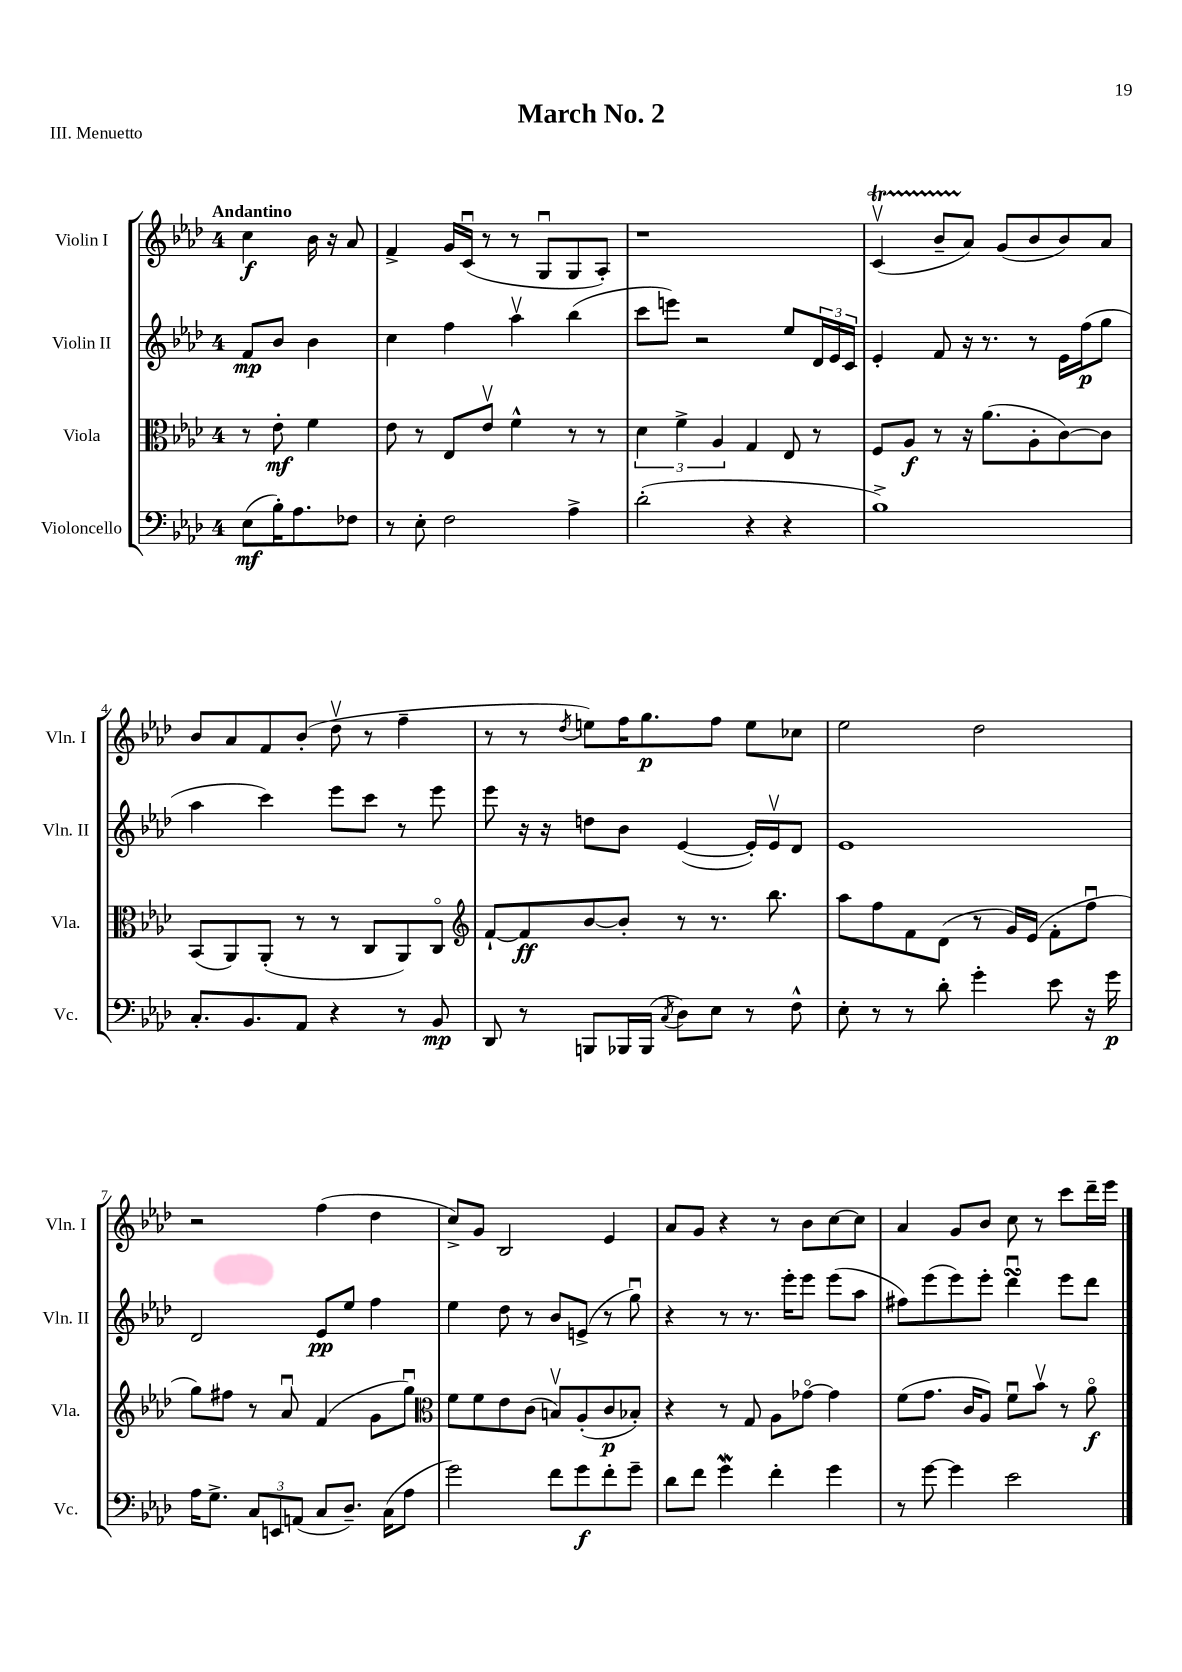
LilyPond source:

\header { title = "March No. 2" piece = "III. Menuetto" }
<<
\new StaffGroup <<
\new Staff = "s0" \with { instrumentName = "Violin I" shortInstrumentName = "Vln. I" } {
    \clef treble \key aes \major \once \override Staff.TimeSignature.style = #'single-digit \time 4/4 \partial 2 \tempo "Andantino"
    c''4\f bes'16 r16 aes'8 |
    f'4-> g'16 c'16\downbow( r8 r8 g8\downbow g8 aes8-.) |
    r1 |
    c'4\upbow\startTrillSpan( bes'8-- aes'8\stopTrillSpan) g'8( bes'8 bes'8) aes'8 |
    bes'8 aes'8 f'8 bes'8-.( des''8\upbow r8 f''4-- |
    r8 r8 \acciaccatura { des''8 } e''8) f''16 g''8.\p f''8 e''8 ces''8 |
    ees''2 des''2 |
    r2 f''4( des''4 |
    c''8->) g'8 bes2 ees'4 |
    aes'8 g'8 r4 r8 bes'8 c''8~ c''8 |
    aes'4 g'8 bes'8 c''8 r8 c'''8 des'''16-- ees'''16 \bar "|." |
}
\new Staff = "s1" \with { instrumentName = "Violin II" shortInstrumentName = "Vln. II" } {
    \clef treble \key aes \major \once \override Staff.TimeSignature.style = #'single-digit \time 4/4 \partial 2
    f'8\mp bes'8 bes'4 |
    c''4 f''4 aes''4\upbow bes''4( |
    c'''8 e'''8) r2 ees''8 \tuplet 3/2 { des'16 ees'16 c'16 } |
    ees'4-. f'8 r16 r8. r8 ees'16 f''16\p( g''8 |
    aes''4 c'''4) ees'''8 c'''8 r8 ees'''8 |
    ees'''8 r16 r16 d''8 bes'8 ees'4~( ees'16-.) ees'16\upbow des'8 |
    ees'1 |
    des'2 ees'8\pp ees''8 f''4 |
    ees''4 des''8 r8 bes'8 e'8->( r8 g''8\downbow) |
    r4 r8 r8. ees'''16-. ees'''8 ees'''8( aes''8 |
    fis''8) ees'''8( ees'''8) ees'''8-. des'''4\downbow\turn ees'''8 des'''8 \bar "|." |
}
\new Staff = "s2" \with { instrumentName = "Viola" shortInstrumentName = "Vla." } {
    \clef alto \key aes \major \once \override Staff.TimeSignature.style = #'single-digit \time 4/4 \partial 2
    r8 ees'8-.\mf f'4 |
    ees'8 r8 ees8 ees'8\upbow f'4-^ r8 r8 |
    \tuplet 3/2 { des'4 f'4-> aes4 } g4 ees8 r8 |
    f8 aes8\f r8 r16 aes'8.( aes8-. c'8~) c'8 |
    bes,8( aes,8) aes,8-.( r8 r8 c8 aes,8) c8\flageolet |
    \clef treble f'8~-! f'8\ff bes'8~ bes'8-. r8 r8. bes''8. |
    aes''8 f''8 f'8 des'8( r8 g'16) ees'16( f'8-. f''8\downbow |
    g''8) fis''8 r8 aes'8\downbow f'4( g'8 g''8\downbow) |
    \clef alto f'8 f'8 ees'8 c'8( b8\upbow) aes8-.( c'8\p bes8-.) |
    r4 r8 g8 aes8 ges'8~\flageolet ges'4 |
    f'8( g'8. c'16 aes8) f'8\downbow bes'8\upbow r8 aes'8\flageolet\f \bar "|." |
}
\new Staff = "s3" \with { instrumentName = "Violoncello" shortInstrumentName = "Vc." } {
    \clef bass \key aes \major \once \override Staff.TimeSignature.style = #'single-digit \time 4/4 \partial 2
    ees8\mf( bes16-.) aes8. fes8 |
    r8 ees8-. f2 aes4-> |
    des'2-.( r4 r4 |
    bes1->) |
    c8.-. bes,8. aes,8 r4 r8 bes,8\mp |
    des,8 r8 b,,8 bes,,16 bes,,16( \acciaccatura { c8 } des8) ees8 r8 f8-^ |
    ees8-. r8 r8 des'8-. g'4-. ees'8 r16 g'16\p |
    aes16 g8.-> \tuplet 3/2 { c8 e,8 a,8( } c8 des8.--) c16( aes8 |
    g'2) f'8 g'8\f f'8-. g'8-- |
    des'8 f'8 g'4\mordent f'4-. g'4 |
    r8 g'8~ g'4 ees'2 \bar "|." |
}
>>
>>
